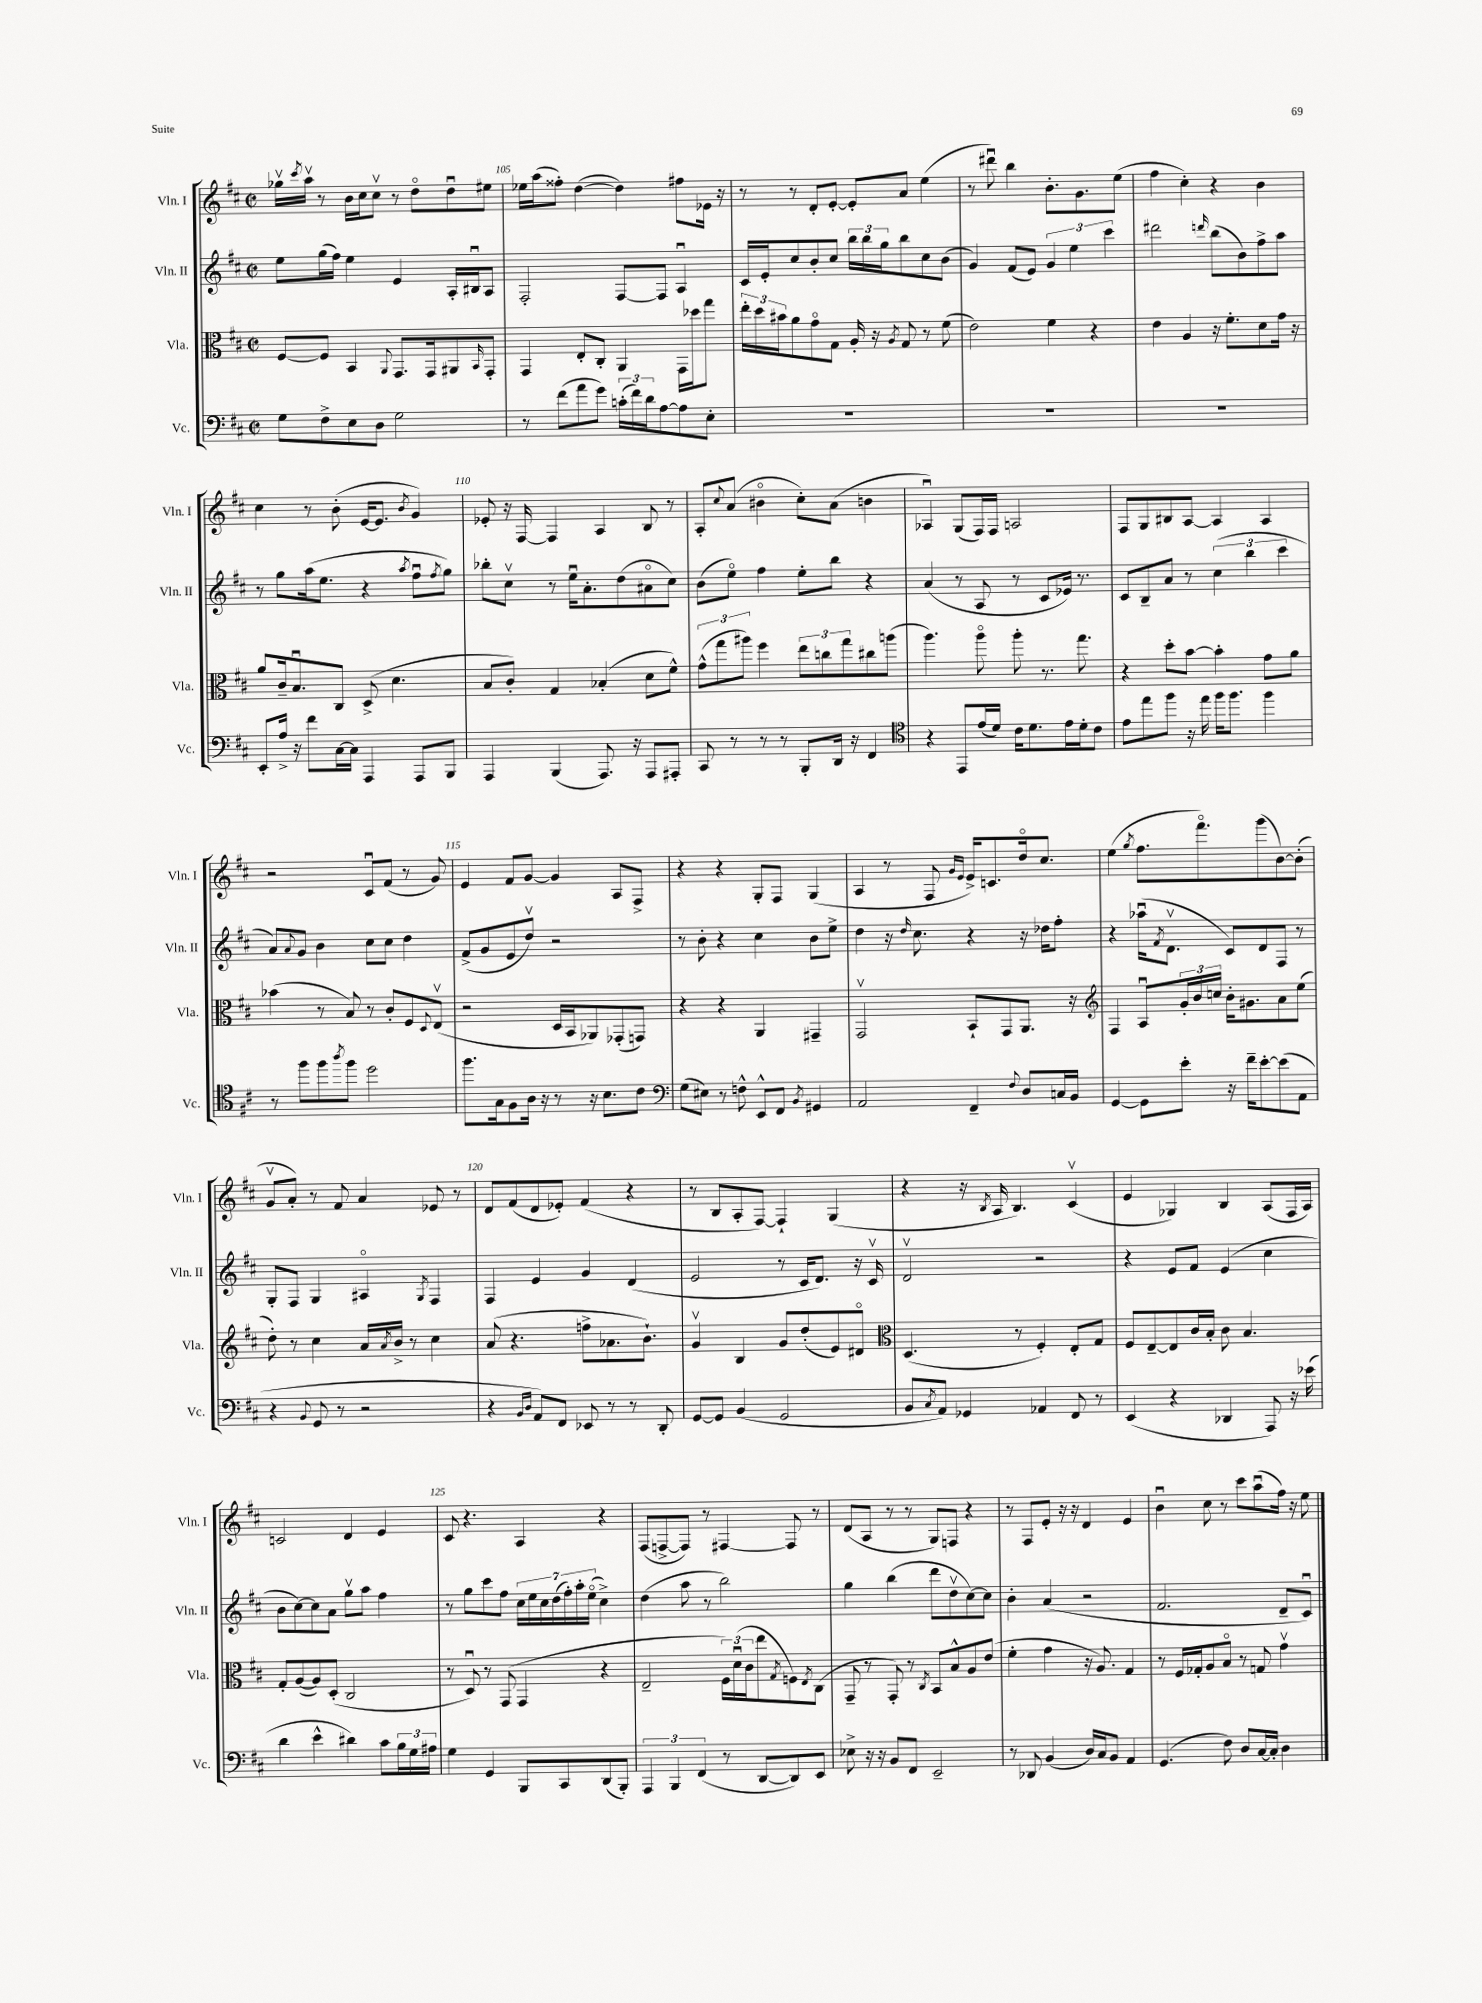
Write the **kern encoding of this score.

**kern	**kern	**kern	**kern
*staff4	*staff3	*staff2	*staff1
*clefF4	*clefC3	*clefG2	*clefG2
*k[f#c#]	*k[f#c#]	*k[f#c#]	*k[f#c#]
*M2/2	*M2/2	*M2/2	*M2/2
*met(c|)	*met(c|)	*met(c|)	*met(c|)
8G	[8F#	8ee	16gg-v
.	.	.	8qccc#
.	.	.	16aav
8F#^	8F#]	(16gg	8r
.	.	16ff#)	.
8E	4BB	4ee	16b
.	.	.	16cc#
8D	.	.	8cc#v
.	8qqAA	.	.
2G	8.GG	4e	8r
.	.	.	8ddo
.	16GG	.	.
.	8AA#	16A'	8ddu
.	.	16B#u	.
.	16qqBB	.	.
.	8GG'	8A	8ee#
=	=	=	=
8r	4GG	2F#'	16ee-
.	.	.	(16aa
(8f#	.	.	8ff##')
8a	8E'	.	([4dd
8g)	8C#'	.	.
(24c'	4AA	[8F#	4dd])
24f#)	.	.	.
24d	.	.	.
[8A	.	8F#]	.
8A]	16GG	4Au	8ff#
.	16dd-	.	.
8E'	8gg	.	16e-
.	.	.	16r
=	=	=	=
1r	24ee'	16c#	8r
.	24dd	.	.
.	.	16e'	.
.	24b#	.	.
.	8a	8cc#	8r
.	8go	8b'	8d'
.	8G	8cc#	[8e'
.	16A'	24bb	8e']
.	.	24bb	.
.	16r	.	.
.	.	24gg	.
.	8qA	.	.
.	8G	8bb	8a
.	8r	8cc#	(4ee
.	(8f#	(8b	.
=	=	=	=
1r	2e)	4g)	8r
.	.	.	8ddd#u)
.	.	(8f#	4bb
.	.	8e)	.
.	4f#	6g	8.b'
.	.	6ee	.
.	.	.	8.g
.	4r	.	.
.	.	6ccc#	.
.	.	.	(8ee
=	=	=	=
1r	4e	2ddd#	4ff#
.	4A	.	4cc#')
.	.	16qqddd	.
.	16r	(8bb	4r
.	8.f#'	.	.
.	.	8b)	.
.	8d	8ff#^	4b
.	16g	8aa	.
.	16r	.	.
=	=	=	=
8EE'	8a	8r	4cc#
16A^	16c#~	8gg	.
16r	8.Bu	.	.
8f#	.	(16aa	8r
.	.	8.ee	.
[16C#	8C#	.	(8b'
16C#]	.	.	.
4AAA	(8D^	4r	[16e
.	.	.	8.e]
.	4.d	.	.
.	.	8qaa	8qb
8AAA	.	8ff#u	4g)
.	.	8qff#	.
8BBB	.	8gg)	.
=	=	=	=
4AAA	8B	8bb-'	8e-'
.	8c#')	8cc#v	16r
.	.	.	[16F#
(4BBB	4G	8r	4F#]
.	.	16eeu	.
.	.	8.a'	.
8.AAA)	(4B-'	.	4A
.	.	(8dd	.
16r	.	.	.
8AAA	8d	8a#o	8B
8AAA#'	8f#^^)	8cc#)	8r
=	=	=	=
8CC#	(12g^^	(8b	8A'
.	12gg	.	.
.	.	.	8qqcc#
8r	.	8eeo)	(8a
.	12aa#)	.	.
8r	4ff#	4ff#	4b#o
8r	.	.	.
8BBB'	12ee	8ee'	8cc#')
.	12cc	.	.
16DD	.	8bb	(8a
.	12gg	.	.
16r	.	.	.
4FF#	8cc#	4r	4b
.	(8aa	.	.
=	=	=	=
*clefC4	*	*	*
4r	4.aa)	(4a	4A-u)
8EE	.	8r	(8G
(16e	8aao	8A	16F#)
16d)	.	.	16F#
16c#	8aa'	8r	2A
8.d	.	.	.
.	8.r	8c#	.
16e	.	16e-)	.
16d'	8.gg	8.r	.
8c#	.	.	.
=	=	=	=
8e	4r	8c#	8F#
8ee	.	8B~	8G
8ff#	8dd'	8a	8B#
16r	[8b	8r	[8A
16ee	.	.	.
16ff#	4b']	(6cc#	4A]
8.ff#	.	.	.
.	.	6bb	.
4ff#	8g	.	4A
.	.	6ccc#	.
.	8a	.	.
=	=	=	=
8r	(4b-	8a)	2r
.	.	8qqa	.
8ff#	.	8g	.
8ff#	8r	4b	.
8qaa	.	.	.
8ff#	8B)	.	.
2dd	8r	8cc#	8c#u
.	8c#'	8cc#	(8f#
.	8F#	4dd	8r
.	8qqD	.	.
.	(8Ev	.	8g)
=	=	=	=
8.ff#	2r	(8f#^	4e
.	.	8g	.
16G	.	.	.
8F#	.	8e	8f#
16A	.	8ddv)	[8g
16r	.	.	.
8r	16D	2r	4g]
.	16BB	.	.
16r	8AA-)	.	.
8.B	.	.	.
.	(8GG-'	.	8A
8c#	8GG)	.	8F#^
=	=	=	=
*clefF4	*	*	*
(8G	4r	8r	4r
8E#)	.	8b'	.
8r	4r	4r	4r
8F^^	.	.	.
8EE^^	4AA	4cc#	8G'
8FF#	.	.	8F#
8qBB	.	.	.
4GG#	4GG#~	8b	(4G
.	.	8ee^	.
=	=	=	=
2AA	2GGv	4dd	4A
.	.	16r	8r
.	.	16qqdd	.
.	.	8.cc#	.
.	.	.	8F#
.	.	.	16qqg
.	.	.	16qqe
4FF#~	8BB`	4r	16e^)
.	.	.	8.c
.	8GG	.	.
8qqF#	.	.	.
8D	8.AA	16r	16ddo
.	.	16dd-	8.cc#
16C	.	8ff#'	.
16BB	16r	.	.
=	=	=	=
*	*clefG2	*	*
[4GG	4F#	4r	(4ee
.	.	.	8qgg
8GG]	8Au	(16aa-u	8.ff#
.	.	8qf#	.
.	.	8.dv	.
8e'	24g'	.	.
.	24b	.	.
.	.	.	8.fff#o)
.	24cc	.	.
16r	16b'	8c#)	.
16f#~	8.g#	.	.
[8e'	.	8d	(8ggg
(8e]	8a	8F#	[8b)
8AA	(8ee	8r	(8b']
=	=	=	=
4r	8dd')	8G'	8gv
.	8r	8F#	8a')
8qqBB	.	.	.
8GG	4cc#	4G	8r
8r	.	.	8f#
2r	16a	4A#o	4a
.	8qa	.	.
.	16b^	.	.
.	8r	.	.
.	.	8qG	.
.	4cc#	4F#	8e-
.	.	.	8r
=	=	=	=
4r	(8a	4F#	8d
.	4.r	.	(8f#
16qqBB	.	.	.
16qqD	.	.	.
8AA)	.	4e	8d
8FF#	.	.	8e-')
8EE-	8ff^	4g	(4f#
8r	8.a-	.	.
8r	.	(4d	4r
.	8.b`)	.	.
8DD'	.	.	.
=	=	=	=
[8GG	4gv	2e	8r
8GG]	.	.	8B
(4BB	4B	.	8A'
.	.	.	[8F#)
2GG	8g	8r	4F#`]
.	(8dd'	16c#	.
.	.	8.d)	.
.	8e)	.	(4G
.	8d#o	16r	.
.	.	16c#v	.
=	=	=	=
*	*clefC3	*	*
8BB	(4.D	2dv	4r
8qC#	.	.	.
8AA)	.	.	.
4GG-	.	.	16r
.	.	.	8qB
.	.	.	16A
.	8r	.	4.B)
4AA-	4F#')	2r	.
8FF#	8E'	.	(4c#v
8r	8G	.	.
=	=	=	=
(4EE	8F#	4r	4e
.	[8E~	.	.
4r	8E]	8e	4G-)
.	16c#	8f#	.
.	16B'	.	.
4DD-	8c#	(4e	4B
.	4.B	.	.
8AAA)	.	4cc#	(8A
16r	.	.	16F#
(16e-	.	.	16A)
=	=	=	=
4d	8G'	8b	2c
.	([8A	[8cc#)	.
4e^^	8A])	8cc#]	.
.	(8D'	8a	.
4d#)	2C#	8ggv	4d
.	.	8aa	.
8c#	.	4ff#	4e
24B	.	.	.
24G	.	.	.
24A#	.	.	.
=	=	=	=
4G	8r	8r	8c#
.	8Du)	8gg	4.r
4GG	8r	8ccc#	.
.	(8GG	8ff#	.
8BBB	4GG	28cc#	4A
.	.	28ee	.
.	.	28cc#	.
.	.	(28dd	.
8CC#	.	.	.
.	.	28ff#')	.
.	.	28aa'	.
.	.	(28eeo	.
(8DD	4r	4cc#^)	4r
8BBB')	.	.	.
=	=	=	=
6AAA	2E~	(4dd	(8F#
.	.	.	[8F^
6BBB	.	.	.
.	.	8aa	8F])
(6FF#	.	.	.
.	.	8r	8r
8r	24F#)	2bb)	[4F#
.	(24du	.	.
.	24c#	.	.
[8DD	8ee	.	.
.	8qG	.	.
8DD])	8F)	.	8F#]
.	8qE	.	.
8EE	(8C#	.	8r
=	=	=	=
8E-^	8GG~	4gg	(8d
16r	8r	.	8A
16r	.	.	.
8BB	8GG')	(4bb	8r
8FF#	8r	.	8r
.	8qC#	.	.
2EE~	8BB	8ddd	8G)
.	8B^^	8ddv	8F
.	8A	[8cc#)	4r
.	(8e	8cc#]	.
=	=	=	=
8r	4f#'	4b'	8r
8DD-	.	.	8F#
(4BB	4g	(4a	8e'
.	.	.	16r
.	.	.	16r
16D)	16r	2r	4d
16C#	8.A)	.	.
8BB	.	.	.
4AA	4G	.	4e
=	=	=	=
(4.GG	8r	2.f#	4bu
.	16F#	.	.
.	16G-'	.	.
.	8A	.	8cc#
8F#)	8Bo	.	8r
8D	8r	.	8ccc#
[16C#	8G	.	(8aau
16C#']	.	.	.
4D	4gv	8d~	16ff#)
.	.	.	16r
.	.	8c#u)	8ee
==	==	==	==
*-	*-	*-	*-
